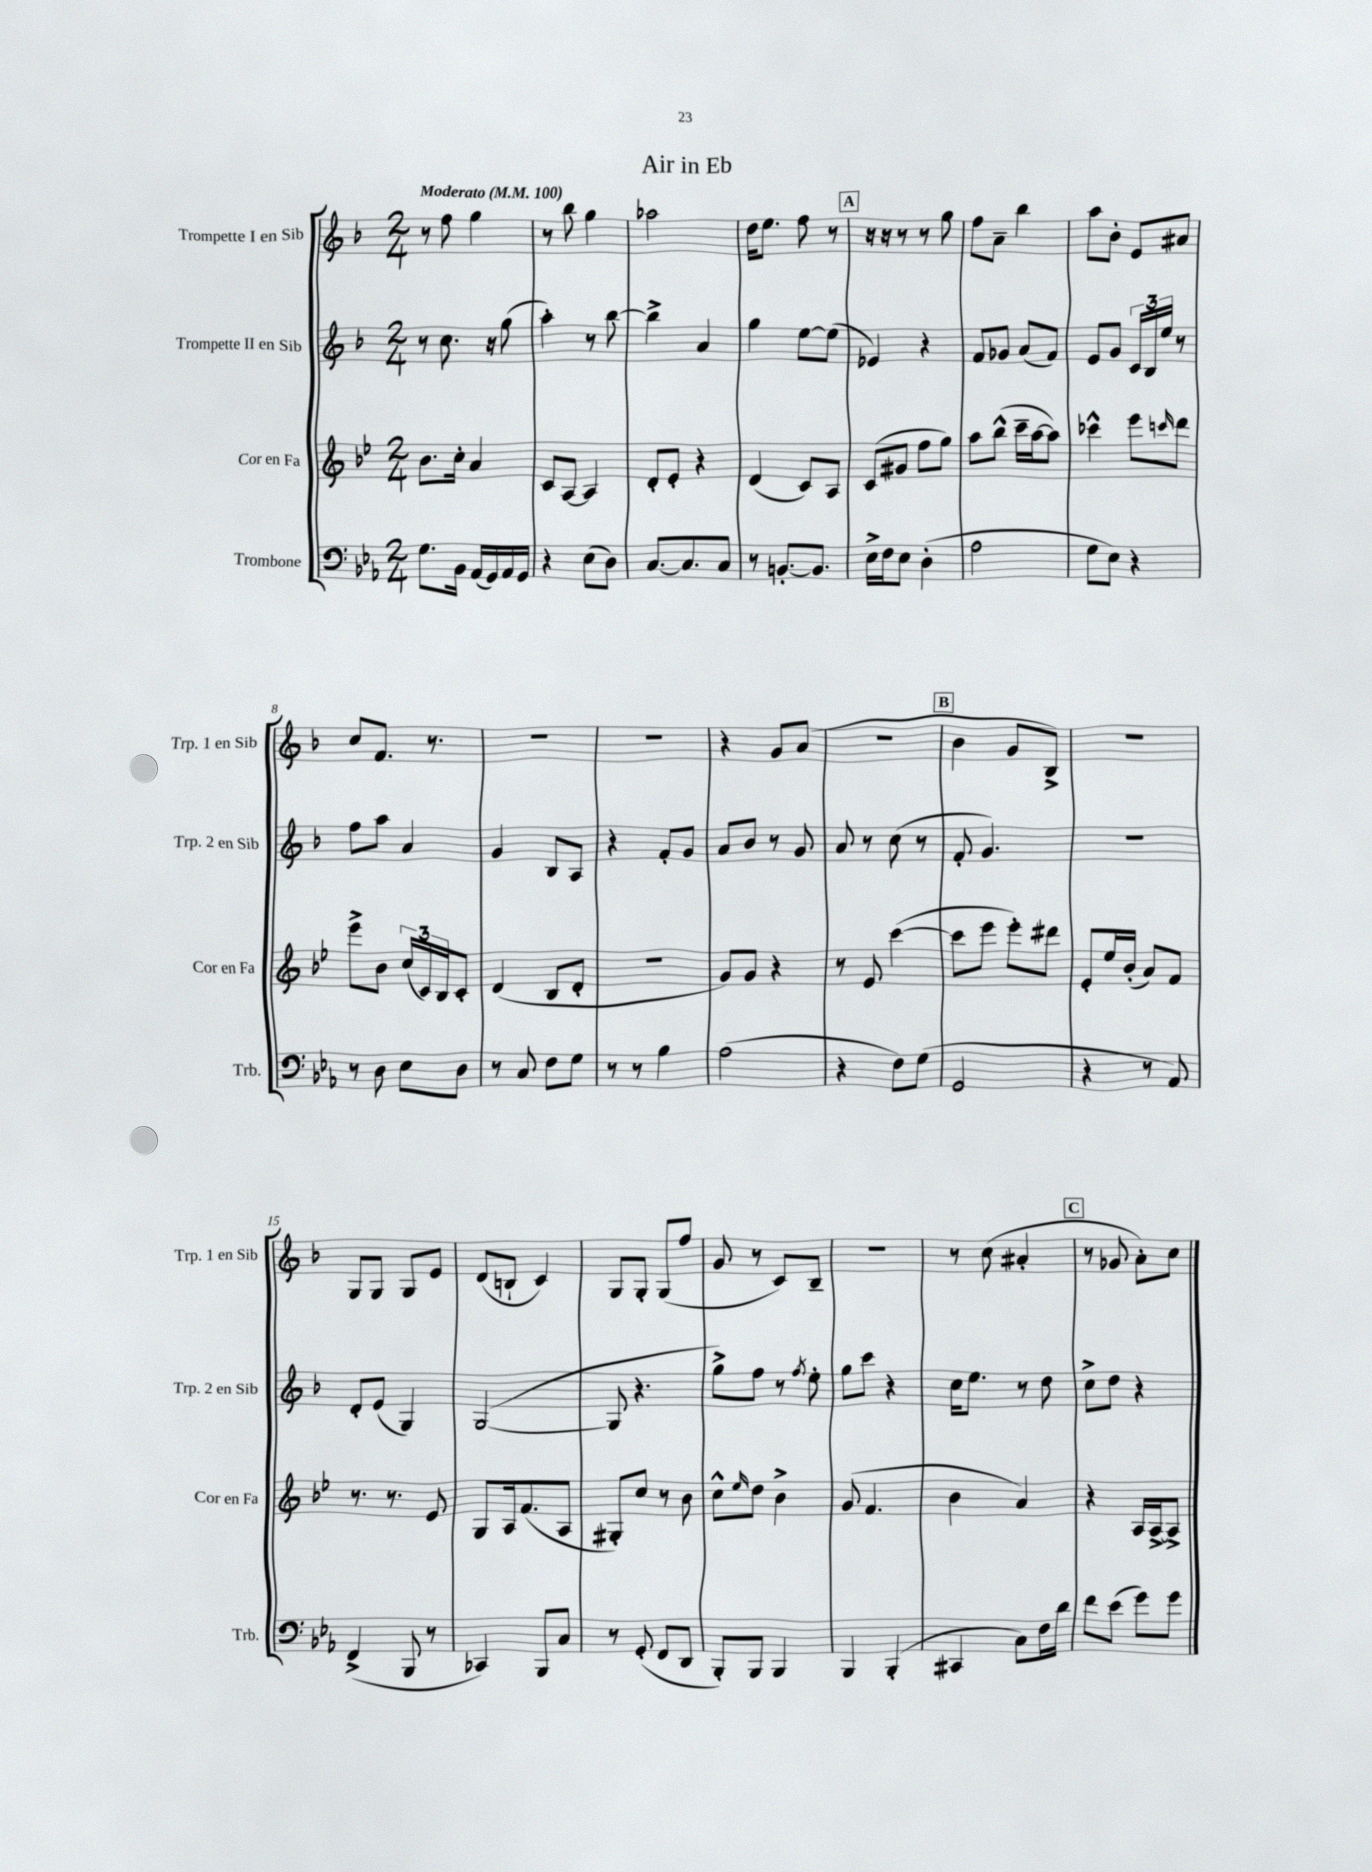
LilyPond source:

\header { title = "Air in Eb" }
<<
\new StaffGroup <<
\new Staff = "s0" \with { instrumentName = "Trompette I en Sib" shortInstrumentName = "Trp. 1 en Sib" } {
    \clef treble \key f \major \numericTimeSignature \time 2/4 \tempo "Moderato" 4 = 100
    r8 f''8 g''4 |
    r8 bes''8 g''4 |
    aes''2 |
    d''16 e''8. f''8 r8 |
    \mark \markup { \box "A" } r16 r16 r8 r8 g''8 |
    f''8 a'8-- bes''4 |
    a''8 bes'8-. e'8 ais'8 |
    c''8 f'8. r8. |
    R2 |
    R2 |
    r4 g'8 a'8( |
    R2 |
    \mark \markup { \box "B" } bes'4 g'8 bes8->) |
    R2 |
    g8 g8 g8 e'8 |
    d'8( b8-! c'4) |
    g8 g8-. g8( f''8 |
    g'8 r8 c'8) bes8-- |
    r2 |
    r8 c''8( ais'4-. |
    \mark \markup { \box "C" } r8 ges'8 a'8-.) c''8 \bar "|." |
}
\new Staff = "s1" \with { instrumentName = "Trompette II en Sib" shortInstrumentName = "Trp. 2 en Sib" } {
    \clef treble \key f \major \numericTimeSignature \time 2/4
    r8 c''8. r16 g''8( |
    a''4-.) r8 bes''8~ |
    bes''4-> a'4 |
    g''4 e''8~ e''8( |
    \mark \markup { \box "A" } ees'4) r4 |
    f'8 ges'8 a'8( f'8) |
    e'8 g'8 \tuplet 3/2 { c'16 bes16 e''16 } r8 |
    f''8 a''8 a'4 |
    g'4 bes8 a8 |
    r4 f'8-. g'8 |
    a'8 bes'8 r8 g'8 |
    a'8 r8 c''8( r8 |
    \mark \markup { \box "B" } f'8-. g'4.) |
    R2 |
    d'8-. e'8( g4) |
    g2~( |
    g8 r4. |
    g''8->) f''8 r8 \acciaccatura { f''8 } e''8-. |
    g''8 c'''8 r4 |
    c''16 e''8. r8 d''8 |
    \mark \markup { \box "C" } c''8-> d''8 r4 \bar "|." |
}
\new Staff = "s2" \with { instrumentName = "Cor en Fa" shortInstrumentName = "Cor en Fa" } {
    \clef treble \key bes \major \numericTimeSignature \time 2/4
    bes'8. c''16-. a'4 |
    c'8 a8~ a4 |
    d'8-. ees'8-. r4 |
    d'4( c'8) a8 |
    \mark \markup { \box "A" } c'8( gis'8 f''8 g''8) |
    a''8 bes''8-^( c'''16-- a''16~ a''8) |
    ces'''4-^ ees'''8 \grace { c'''16 } d'''8 |
    ees'''8-> bes'8 \tuplet 3/2 { c''16( c'16) bes16 } c'8-. |
    d'4( bes8 d'8-. |
    R2 |
    g'8) g'8 r4 |
    r8 ees'8 c'''4~( |
    \mark \markup { \box "B" } c'''8 ees'''8 ees'''8-.) dis'''8 |
    ees'8-. ees''16 bes'16-.( a'8) f'8 |
    r8. r8. ees'8 |
    g8 a16 f'8.( a8 |
    gis8-.) c''8 r8 bes'8 |
    c''8-^ \grace { ees''16 } d''8 bes'4-> |
    g'8( f'4. |
    bes'4 a'4) |
    \mark \markup { \box "C" } r4 a16 a16~-> a8-> \bar "|." |
}
\new Staff = "s3" \with { instrumentName = "Trombone" shortInstrumentName = "Trb." } {
    \clef bass \key ees \major \numericTimeSignature \time 2/4
    g8. bes,16 aes,16( g,16) aes,16 g,16 |
    r4 ees8( d8) |
    c8.~ c8. c8 |
    r8 b,8.~-. b,8. |
    \mark \markup { \box "A" } ees16-> f16 ees8 d4-.( |
    aes2 |
    g8 ees8) r4 |
    r8 d8 ees8 d8 |
    r8 c8 f8 g8 |
    r8 r8 bes4 |
    aes2( |
    r4 f8) g8( |
    \mark \markup { \box "B" } g,2 |
    r4 r8 aes,8) |
    f,4->( bes,,8 r8 |
    ces,4) bes,,8 c8 |
    r8 g,8-.( f,8 d,8 |
    bes,,8-.) bes,,8 bes,,4 |
    bes,,4 bes,,4-.( |
    cis,4 c8) f16 d'16 |
    \mark \markup { \box "C" } f'8 ees'8( g'8) g'8 \bar "|." |
}
>>
>>
